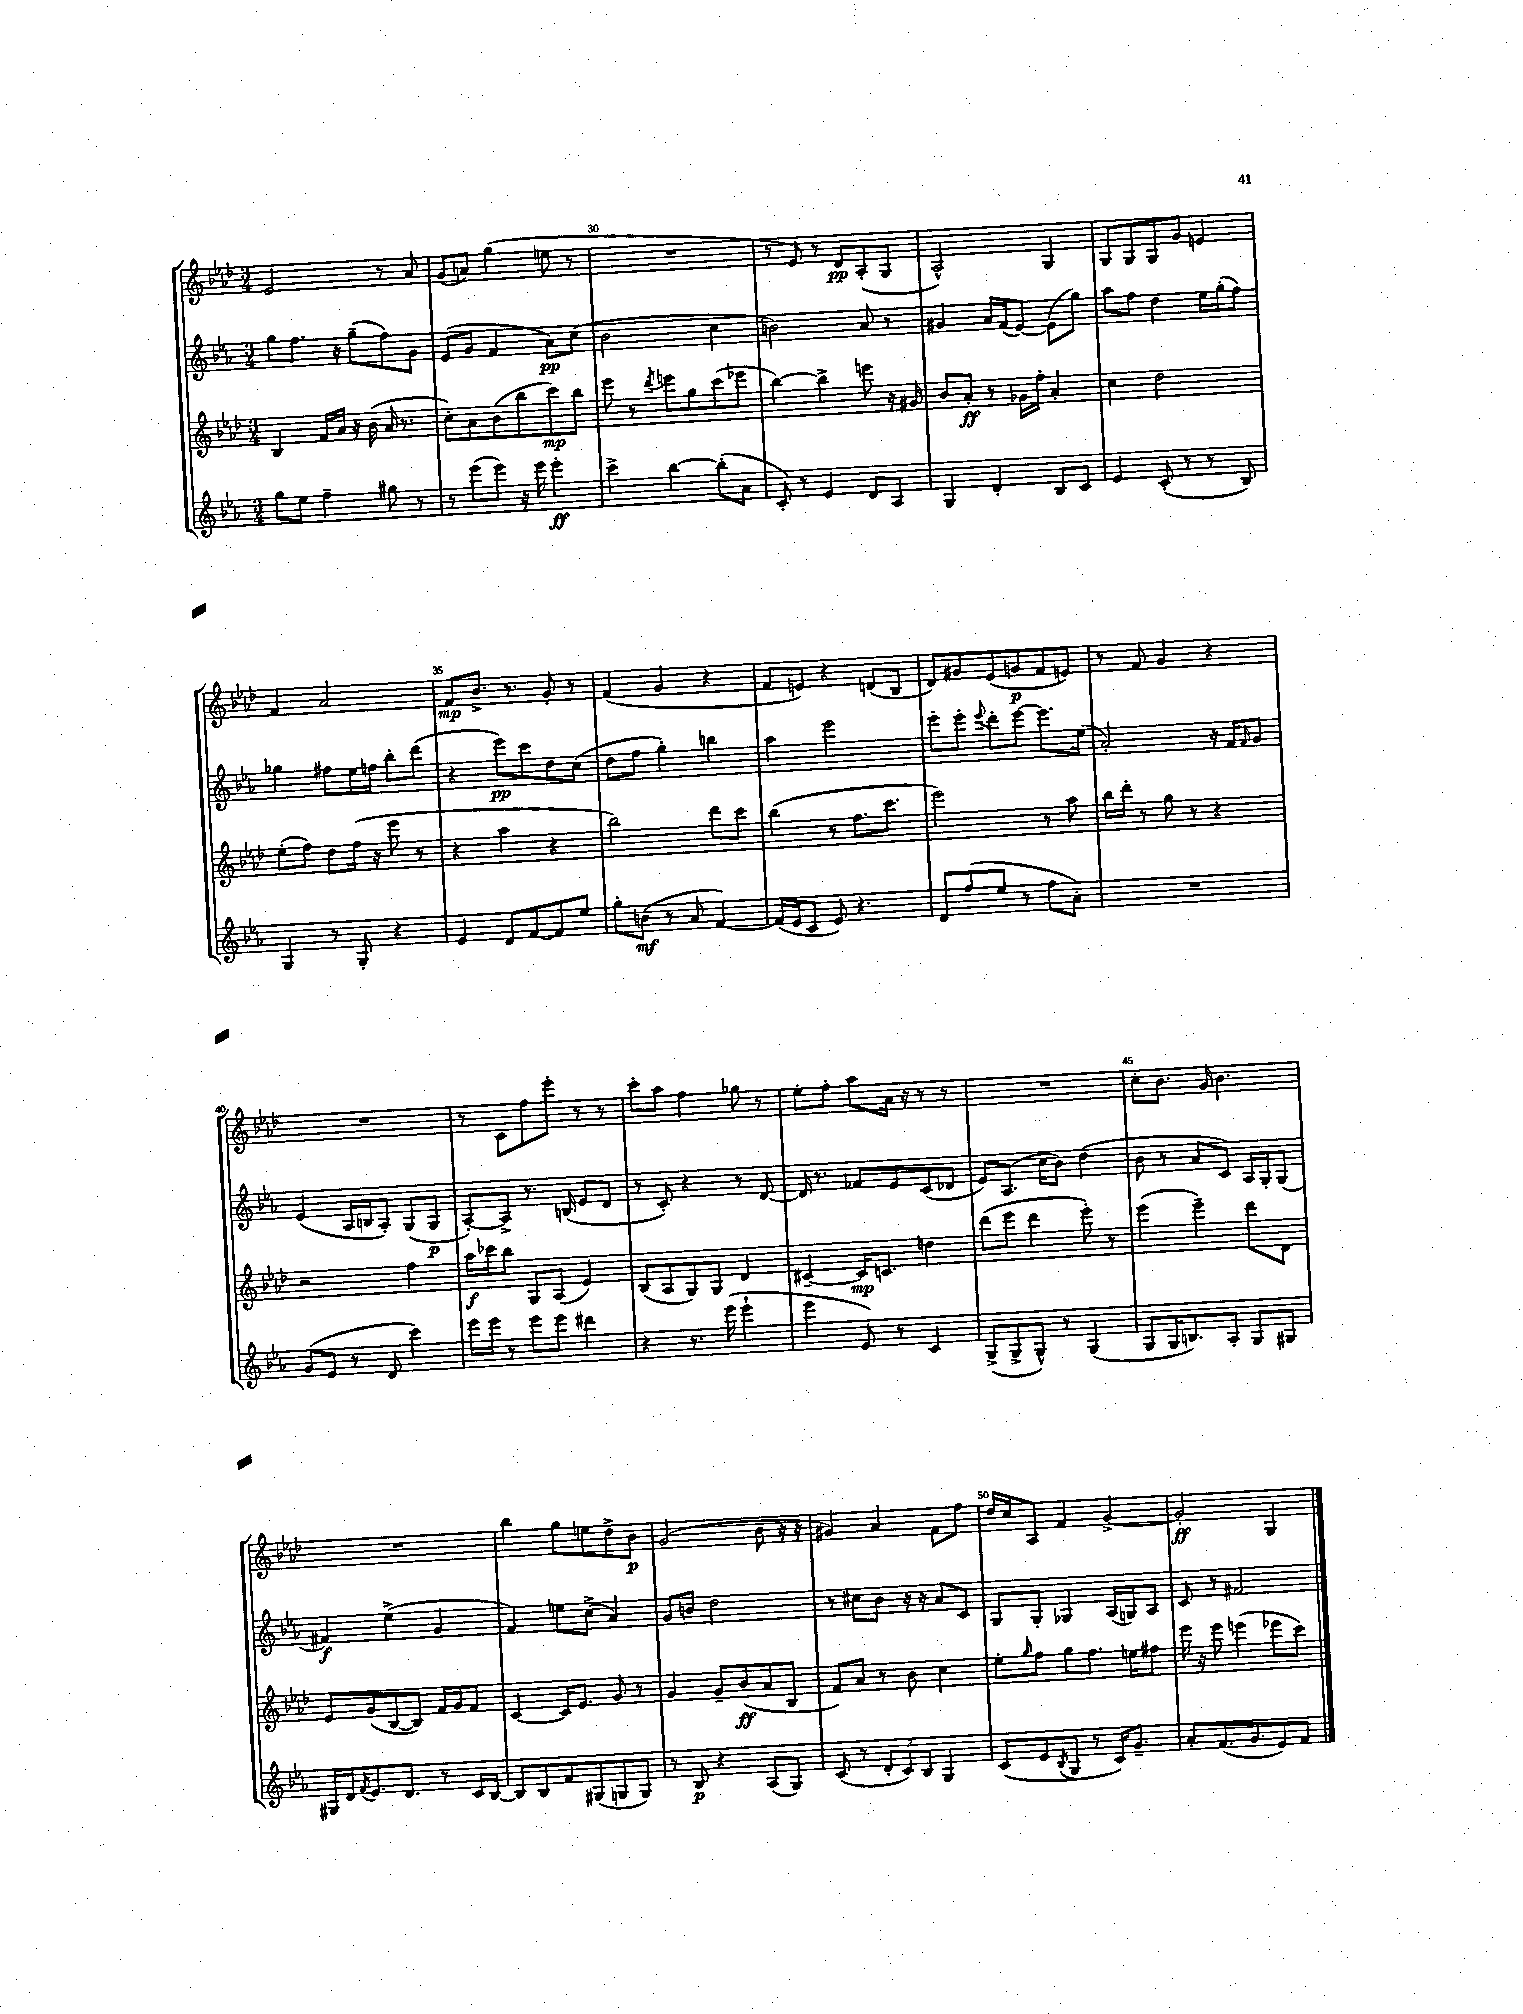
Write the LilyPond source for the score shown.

<<
\new StaffGroup <<
\new Staff = "s0" {
    \clef treble \key aes \major \numericTimeSignature \time 3/4
    ees'2 r8 aes'8 |
    g'8( a'8) g''4( e''8 r8 |
    R2. |
    r8 ees'8) r8 des'8\pp aes8-.( g8 |
    aes2-^) g4 |
    g8 g8 g8 g'8 e'4 |
    f'4 aes'2 |
    f'8\mp bes'8.-> r8. g'8-. r8 |
    f'4( g'4 r4 |
    f'8 e'8) r4 d'8( bes8 |
    des'8) gis'8 ees'8( g'8\p f'8 e'8) |
    r8 f'8 g'4 r4 |
    R2. |
    r8 c'8 f''8 ees'''8-. r8 r8 |
    c'''8-. aes''8 f''4 ges''8 r8 |
    ees''8-. f''8-. aes''8 aes'16 r16 r8 r8 |
    R2. |
    c''8-. bes'8. g'16 bes'4. |
    R2. |
    bes''4 g''8 e''8 des''8-> bes'8\p |
    g'2( bes'8 r16 r16 |
    gis'4) aes'4 f'8 f''8 |
    des''16 c''16 aes8 f'4 g'4~-> |
    g'2-.\ff g4 \bar "|." |
}
\new Staff = "s1" {
    \clef treble \key ees \major \numericTimeSignature \time 3/4
    g''8 f''8. r16 g''8--( f''8) g'8 |
    ees'8( g'8 f'4 aes'8\pp) c''8( |
    bes'2 c''4 |
    b'2) aes'8 r8 |
    gis'4 aes'16 f'16( ees'8~) ees'8( g''8) |
    aes''8 f''8 d''4 ees''16 g''16-.( f''8) |
    ges''4 fis''8 ees''16 f''16 bes''8-. d'''8( |
    r4 ees'''8\pp) c'''8 d''8 c''8( |
    d''8 f''8 g''4-.) b''4 |
    aes''4 ees'''2 |
    ees'''8-. ees'''8-. \appoggiatura { ees'''8 } d'''8-. ees'''8~ ees'''8. ees''16( |
    aes'2-.) r16 f'16 \grace { f'16 } g'8 |
    ees'4( aes16 b16 aes8-.) g8( g8\p |
    aes8~-.) aes8-> r8. b16( ees'8 d'8 |
    r8 c'8-.) r4 r8 d'8~ |
    d'16 r8. fes'8 ees'8 c'8( des'8 |
    ees'8) aes8.( c''16 bes'8) d''4( |
    bes'8 r8 aes'8 c'8) aes16 g16-. g8( |
    fis'4\f) ees''4->( g'4 |
    f'4) e''8 c''8->( aes'4) |
    g'8 b'8 d''2 |
    r8 cis''8 bes'8 r16 r16 aes'8 c'8 |
    g8 g8-. ges4 aes16( g16) aes8 |
    c'8 r8 fis'2 \bar "|." |
}
\new Staff = "s2" {
    \clef treble \key aes \major \numericTimeSignature \time 3/4
    bes4 f'16 aes'16 r16 bes'16( aes'16 r8. |
    c''8-.) aes'8 bes'8( bes''8 c'''8\mp) bes''8 |
    ees'''8 r8 \acciaccatura { des'''8 } e'''8 g''8 c'''8( ees'''8 |
    bes''4~) bes''4-> e'''8 r16 gis'16 |
    bes'8 aes'8-.\ff r8 ges'16 f''16-. aes'4-. |
    c''4 des''2 |
    ees''8-.( f''8) des''8 f''16( r16 ees'''8 r8 |
    r4 aes''4 r4 |
    bes''2) des'''8 c'''8 |
    bes''4( r8 f''8. c'''8. |
    ees'''2) r8 aes''8 |
    bes''16 des'''16-. r8 g''8 r8 r4 |
    r2 f''4 |
    aes''16\f ces'''16 bes''8 g8 aes8( ees'4) |
    bes8( aes8 g8) g8 des'4 |
    cis'4~-- cis'16\mp c'8. d''4 |
    des'''8( ees'''8 des'''4 ees'''8-.) r8 |
    ees'''4( ees'''4--) des'''8 des'8 |
    ees'8 g'8( bes8~ bes8) f'16 g'16 f'8 |
    c'4~ c'16 ees'8. g'8 r8 |
    g'4 g'8-- bes'8\ff( aes'8 bes8 |
    f'8) aes'8 r8 bes'8 c''4 |
    ees''8-. \grace { g''16 } f''8 g''8 f''8. e''16 fis''8 |
    ees'''16 r16 ees'''8 e'''4( ees'''8 c'''8) \bar "|." |
}
\new Staff = "s3" {
    \clef treble \key ees \major \numericTimeSignature \time 3/4
    g''8 ees''8 f''4-- gis''8 r8 |
    r8 ees'''8( ees'''8) r16 ees'''16 ees'''4-.\ff |
    c'''4-> bes''4~ bes''8-.( aes'8 |
    c'8-.) r8 ees'4 d'8 aes8 |
    g4 d'4-. bes8 c'8 |
    ees'4 c'8-.( r8 r8 bes8) |
    g4 r8 g8-. r4 |
    ees'4 d'8 f'8~ f'8 ees''8 |
    g''8-. b'8\mf( r8 aes'8 f'4~) |
    f'16( ees'16 c'8 ees'8) r4. |
    d'8 f''8( ees''8 r8 f''8 aes'8-.) |
    R2. |
    g'8( ees'8 r8 d'8 c'''4) |
    ees'''16 ees'''16 r8 ees'''8 ees'''8 dis'''4 |
    r4 r8. ees'''16( ees'''4-! |
    ees'''4 ees'8) r8 c'4 |
    g8->( g8-> g8-^) r8 g4( |
    g8 g16 b8.) aes8-. g8 gis8 |
    gis16 d'16 \acciaccatura { f'8 } ees'8. d'8. r8 c'16 bes16~ |
    bes8 bes8 f'8 gis8( g8 g8) |
    r8 bes8\p r4 aes8( g8) |
    c'8( r8 \tuplet 3/2 { d'8-. c'8) bes8 } g4 |
    c'8( ees'8 \acciaccatura { bes8 } g8 r8 c'16) g'8.-- |
    aes'8-. f'8.( g'8. ees'8) f'8 \bar "|." |
}
>>
>>
\layout { \context { \Score currentBarNumber = #28 \override BarNumber.break-visibility = ##(#f #t #t) barNumberVisibility = #(every-nth-bar-number-visible 5) } }
